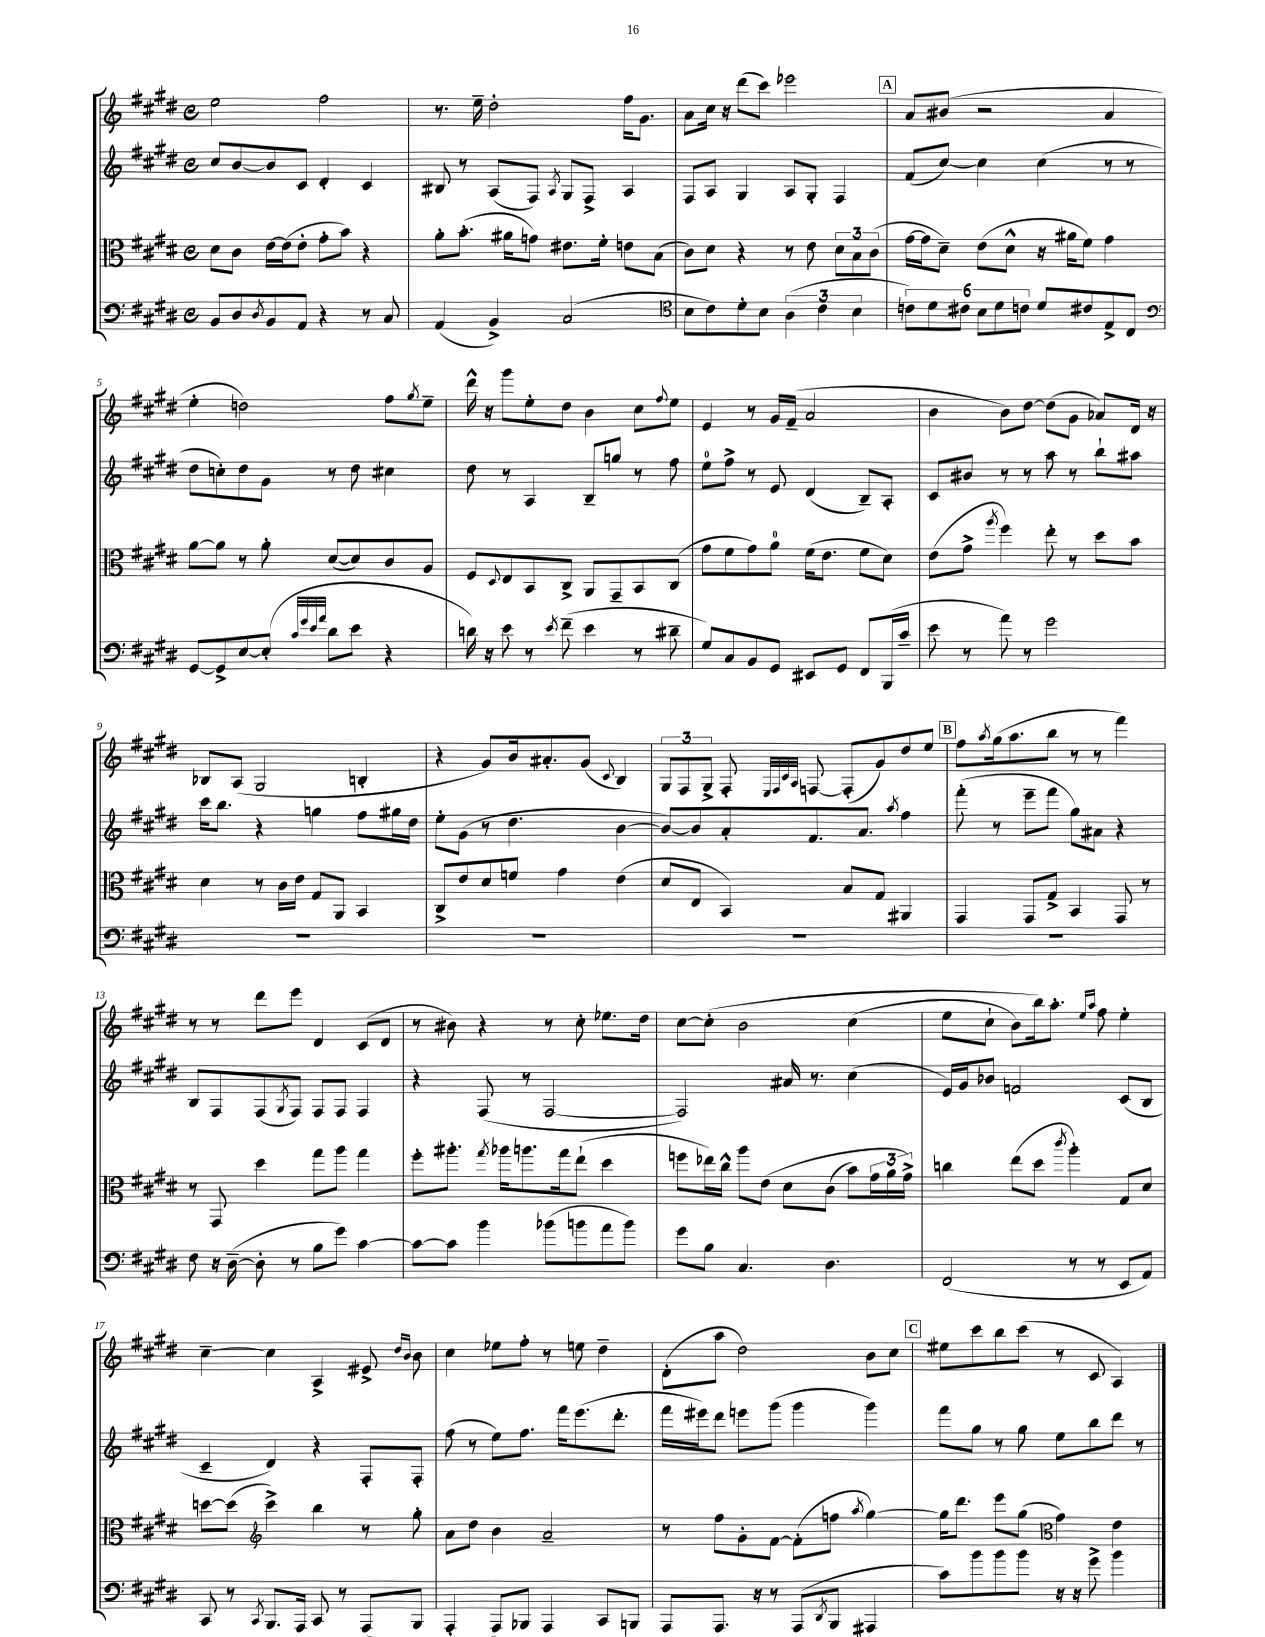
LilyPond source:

<<
\new StaffGroup <<
\new Staff = "s0" {
    \clef treble \key e \major \defaultTimeSignature \time 4/4
    e''2 fis''2 |
    r8. e''16-- dis''2-. fis''16 gis'8. |
    a'8 cis''16 r16 dis'''8( cis'''8) ees'''2 |
    \mark \markup { \box "A" } a'8 bis'8( r2 a'4 |
    e''4-. d''2) fis''8 \acciaccatura { gis''8 } e''8-- |
    dis'''16-^ r16 gis'''8 e''8-. dis''8 b'4 cis''8 \appoggiatura { fis''8 } e''8 |
    e'4 r8 gis'16 fis'16--( a'2 |
    b'4 b'8) dis''8~ dis''8( gis'8 aes'8) dis'16 r16 |
    bes8 a8( gis2 b4-. |
    r4 gis'8) b'16 ais'8.-. gis'8( \appoggiatura { cis'8 } b4) |
    \tuplet 3/2 { gis8 fis8 gis8-> } fis8-. \grace { e32 fis32 cis'32 a32 } f8~ f8-.( gis'8) dis''8 e''8 |
    \mark \markup { \box "B" } fis''8 \acciaccatura { a''8 } gis''16( a''8. b''8 r8 r8 fis'''4) |
    r8 r8 dis'''8 e'''8 dis'4 cis'8( dis'8 |
    r8 bis'8) r4 r8 cis''8-. ees''8. dis''16 |
    cis''8~ cis''8-.\( b'2 cis''4( |
    e''8 cis''8-! b'8) b''16\) a''8.-. \grace { e''16 a''16 } fis''8 e''4-. |
    cis''4~-- cis''4 a4-> eis'8-> \grace { dis''16 b'16 } b'8 |
    cis''4 ees''8 fis''8-. r8 e''8 dis''4-- |
    dis'8-.( a''8 dis''2) b'8 cis''8 |
    \mark \markup { \box "C" } eis''8 cis'''8 b''8 cis'''8( r8 cis'8 a4) \bar "|." |
}
\new Staff = "s1" {
    \clef treble \key e \major \defaultTimeSignature \time 4/4
    cis''8 b'8~ b'8 cis'8 dis'4-. cis'4 |
    bis8 r8 a8( fis8) \acciaccatura { a8 } gis8 fis8-> a4 |
    fis8 a8 gis4 a8 gis8-. fis4 |
    \mark \markup { \box "A" } fis'8( cis''8~) cis''4 cis''4( r8 r8 |
    dis''8 c''8-.) dis''8 gis'8 r8 dis''8 cis''4 |
    dis''8 r8 a4 b8-- g''8 r8 fis''8 |
    e''8-0 fis''8-> r8 e'8 dis'4( b8--) a8-. |
    cis'8 bis'8 r8 r8 a''8 r8 b''8-! ais''8 |
    cis'''16 b''8. r4 g''4 fis''8 gis''16 dis''16 |
    e''8-. gis'8( r8 dis''4. b'4~ |
    b'8~) b'8 a'8-. fis'8. a'8. \acciaccatura { a''8 } fis''4 |
    \mark \markup { \box "B" } fis'''8-.( r8 e'''8-- fis'''8 gis''8) ais'8 r4 |
    b8 fis8 fis8( \acciaccatura { gis8 } fis8) fis8 fis8 fis4 |
    r4 fis8( r8 fis2~ |
    fis2) ais'16 r8. cis''4( |
    e'16) gis'16 bes'8 f'2 cis'8( b8 |
    cis'4-- dis'4) r4 fis8-. fis8-. |
    fis''8( r8 e''8) fis''8. fis'''16 e'''8.( dis'''8.-. |
    fis'''16 eis'''16) dis'''8 e'''8 gis'''8( gis'''4 gis'''4) |
    \mark \markup { \box "C" } fis'''8 gis''8 r8 gis''8 e''8 b''8 dis'''8 r8 \bar "|." |
}
\new Staff = "s2" {
    \clef alto \key e \major \defaultTimeSignature \time 4/4
    dis'8 cis'8 e'16~ e'16( e'8-. gis'8-. b'8) r4 |
    a'8-. b'8.-.( ais'16 g'8) eis'8. fis'16-. e'8 b8( |
    cis'8) dis'8 r4 r8 e'8 \tuplet 3/2 { dis'8 b8 cis'8( } |
    \mark \markup { \box "A" } gis'16~ gis'16 dis'8--) e'8( dis'8-^ r16 ais'16 fis'8) gis'4 |
    a'8~ a'8 r8 a'8-. dis'8~( dis'8) cis'8 a8 |
    fis8 \appoggiatura { dis8 } e8 b,8 cis8-> a,8 gis,8-- b,8 cis8( |
    gis'8 fis'8 gis'8) a'8-0 fis'16( e'8. fis'8 dis'8) |
    e'8( gis'8-> \acciaccatura { a''8 } fis''4) e''8-. r8 dis''8 b'8 |
    dis'4 r8 cis'16 e'16 gis8 a,8 b,4 |
    cis8-> e'8 dis'8 f'8 gis'4 e'4( |
    dis'8 e8 b,4) b8 gis8 ais,4 |
    \mark \markup { \box "B" } gis,4 gis,8 gis8-> b,4 gis,8 r8 |
    r8 gis,8 dis''4 gis''8 a''8 gis''4 |
    fis''8-. ais''8.-. \acciaccatura { gis''8 } aes''16 a''8. gis''16 e''8-!( dis''4 |
    f''8 ees''16) cis''16-^ a''8 e'8\( dis'8 cis'8( b'8) \tuplet 3/2 { gis'16 a'16 gis'16->\) } |
    c''4 e''8( dis''8 \acciaccatura { cis'''8 } a''4-.) gis8 dis'8 |
    d''8~ d''8( \clef treble cis'''4->) b''4 r8 gis''8-. |
    a'8 dis''8 b'4 a'2-- |
    r8 fis''8 gis'8-. fis'8~ fis'8-.( f''8 \acciaccatura { a''8 } gis''4~) |
    \mark \markup { \box "C" } gis''16 dis'''8. e'''8 gis''8( \clef alto gis'4) e'4 \bar "|." |
}
\new Staff = "s3" {
    \clef bass \key e \major \defaultTimeSignature \time 4/4
    b,8 dis8 \acciaccatura { dis8 } b,8 a,8 r4 r8 cis8 |
    a,4( b,4->) cis2( |
    \clef tenor b8 cis'8) dis'8-. b8 \tuplet 3/2 { a4( cis'4 b4 } |
    \mark \markup { \box "A" } \tuplet 6/4 { c'8) dis'8 cis'8 b8 dis'8 c'8 } dis'8 cis'8 e8-> cis8 |
    \clef bass gis,8~ gis,8-> e8~ e8-.( \grace { cis'32 gis'32 e'32 a'32 } dis'8 e'8 r4 |
    d'16) r16 e'8 r8 \acciaccatura { e'8 } fis'8--( e'4 r8 dis'8-- |
    gis8) cis8 b,8 gis,8 eis,8 gis,8 fis,8 b,,16( cis'16-- |
    e'8 r8 a'8) r8 gis'2 |
    R1 |
    R1 |
    R1 |
    \mark \markup { \box "B" } R1 |
    fis8 r16 dis16~--( dis8-. r8 b8 gis'8) cis'4~ |
    cis'8~ cis'8 b'4 bes'8( b'8 a'8 b'8) |
    gis'8 b8 cis4. dis4. |
    fis,2( r8 r8 e,8 a,8) |
    cis,8 r8 \acciaccatura { cis,8 } b,,8. a,,16 cis,8 r8 a,,8( b,,8 |
    a,,4-. a,,8) bes,,8 a,,4 cis,8 b,,8 |
    a,,8 a,,8. r16 r8 a,,8( \acciaccatura { dis,8 } b,,8 ais,,4 |
    \mark \markup { \box "C" } cis'8) b'8 b'8 b'8 r16 r16 gis'8-> b'4 \bar "|." |
}
>>
>>
